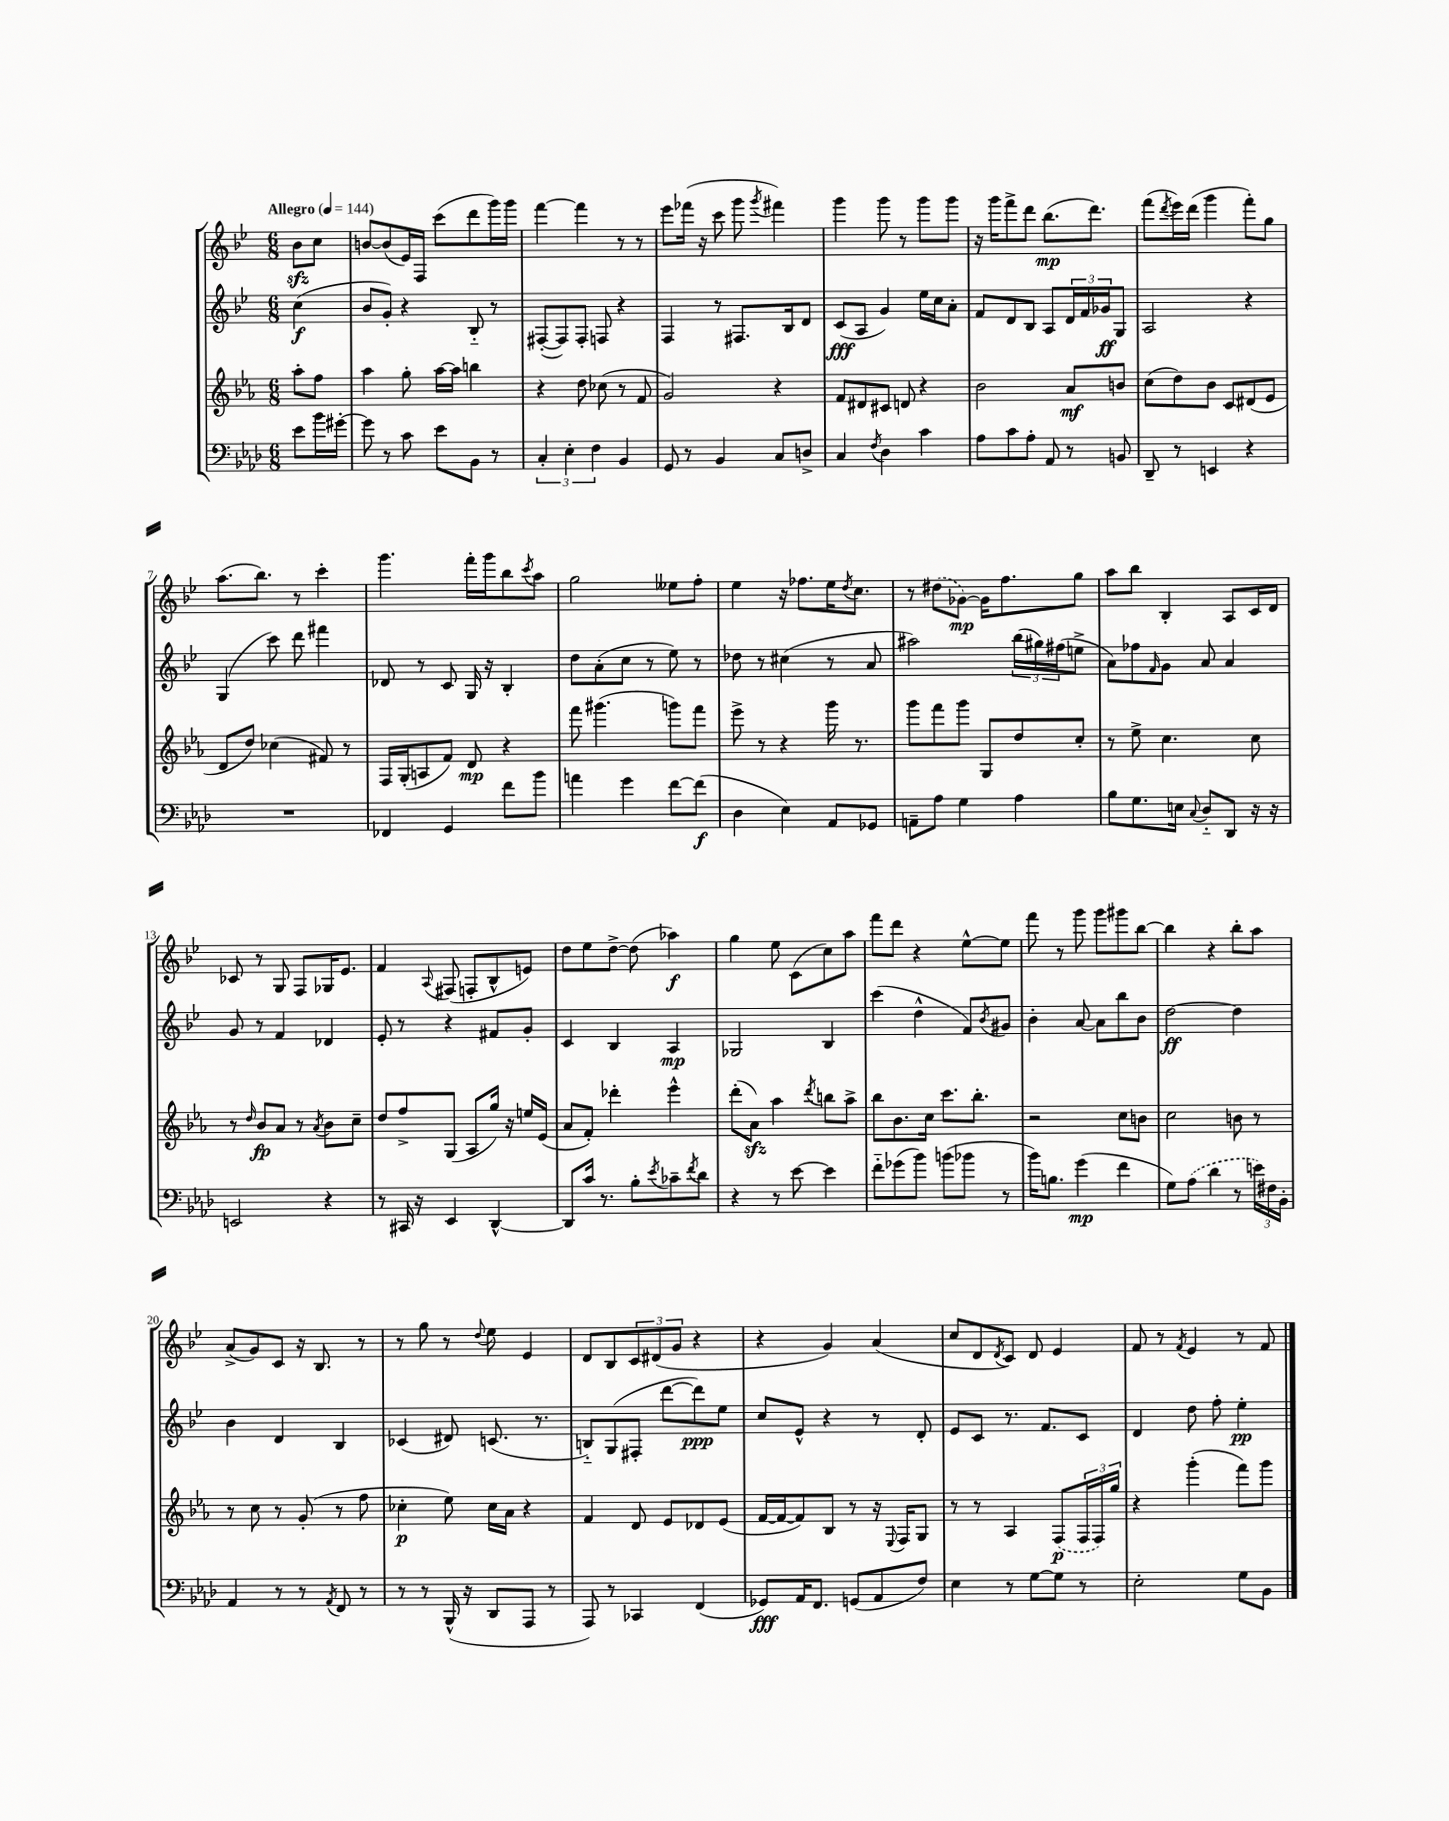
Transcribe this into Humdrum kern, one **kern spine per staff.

**kern	**dynam	**kern	**dynam	**kern	**dynam	**kern	**dynam
*part4	*part4	*part3	*part3	*part2	*part2	*part1	*part1
*staff4	*staff4	*staff3	*staff3	*staff2	*staff2	*staff1	*staff1
*clefF4	*	*clefG2	*	*clefG2	*	*clefG2	*
*k[b-e-a-d-]	*	*k[b-e-a-]	*	*k[b-e-]	*	*k[b-e-]	*
*M6/8	*	*M6/8	*	*M6/8	*	*M6/8	*
*MM144	*	*MM144	*	*MM144	*	*MM144	*
=	=	=	=	=	=	=	=
!	!	!	!	!	!	!LO:TX:a:B:t=Allegro	!
8e-\L	.	8aa-'\L	.	(4cc\	f	8b-zz\L	.
16b-\L	.	8ff\J	.	.	.	8cc\J	.
[16g#X'\JJ	.	.	.	.	.	.	.
=1	=1	=1	=1	=1	=1	=1	=1
8g#\]	.	4aa-\	.	8b-/L	.	[8bn/L	.
8r	.	.	.	8g'/J)	.	(8b/]	.
8c\	.	8gg'\	.	4r	.	16e-/L)	.
.	.	.	.	.	.	16F/JJ	.
8e-\L	.	[16aa-\LL	.	.	.	(8ccc\L	.
.	.	16aa-\JJ]	.	.	.	.	.
8BB-\J	.	4bbn\	.	8B-/	.	8ddd\	.
8r	.	.	.	8r	.	16ggg\L)	.
.	.	.	.	.	.	16ggg\JJ	.
=2	=2	=2	=2	=2	=2	=2	=2
6C'/	.	4r	.	([8F#X'/L	.	[4fff\	.
.	.	.	.	8F#/])	.	.	.
6E-'\	.	.	.	.	.	.	.
.	.	8dd\	.	8F#'/J	.	4fff\]	.
6F\	.	.	.	.	.	.	.
.	.	(8cc-X\	.	8Fn/	.	.	.
4BB-/	.	8r	.	4r	.	8r	.
.	.	8f/	.	.	.	8r	.
=3	=3	=3	=3	=3	=3	=3	=3
8GG/	.	2g/)	.	4F/	.	8eee-\L	.
8r	.	.	.	.	.	(16fff-X\Jk	.
.	.	.	.	.	.	16r	.
4BB-/	.	.	.	8r	.	8ccc\	.
.	.	.	.	8.F#X/L	.	8ggg\	.
.	.	.	.	.	.	8qggg/	.
8C/L	.	4r	.	.	.	4fff#X\)	.
.	.	.	.	16B-/k	.	.	.
8Dn^/J	.	.	.	8d/J	.	.	.
=4	=4	=4	=4	=4	=4	=4	=4
4C/	.	8f/L	.	(8c/L	fff	4ggg\	.
.	.	8d#X/	.	8A/J	.	.	.
8qF/	.	.	.	.	.	.	.
4D-\	.	8c#X/J	.	4g/)	.	8ggg\	.
.	.	8dn/	.	.	.	8r	.
4c\	.	4r	.	16ee-\LL	.	8ggg\L	.
.	.	.	.	16cc\J	.	.	.
.	.	.	.	8a'\J	.	8ggg\J	.
=5	=5	=5	=5	=5	=5	=5	=5
8A-\L	.	2b-\	.	8f/L	.	16r	.
.	.	.	.	.	.	16ggg\KL	.
8c\	.	.	.	8d/	.	8fff^\	.
8A-'\J	.	.	.	8B-/J	.	8ddd\J	.
8AA-/	.	.	.	8A/L	.	(8.bb-\L	mp
8r	.	8a-/L	mf	24d/L	.	.	.
.	.	.	.	24f/	.	.	.
.	.	.	.	.	.	8.ddd\J)	.
.	.	.	.	24g-X/J	ff	.	.
8BBn/	.	8bn/J	.	8G/J	.	.	.
=6	=6	=6	=6	=6	=6	=6	=6
8DD-~/	.	(8cc\L	.	2A/	.	(8fff\L	.
.	.	.	.	.	.	8qddd/	.
8r	.	8dd\)	.	.	.	16eee-\L)	.
.	.	.	.	.	.	(16ddd\JJ	.
4EEn/	.	8b-\J	.	.	.	4ggg\	.
.	.	8c/L	.	.	.	.	.
4r	.	(8d#X/	.	4r	.	8fff'\L)	.
.	.	8e-/J	.	.	.	8gg\J	.
!!LO:LB:g=z
=7	=7	=7	=7	=7	=7	=7	=7
2.r	.	8d/L	.	(4G/	.	(8.aa\L	.
.	.	8dd/J)	.	.	.	.	.
.	.	.	.	.	.	8.bb-\J)	.
.	.	(4cc-X\	.	8ccc\)	.	.	.
.	.	.	.	8ddd\	.	8r	.
.	.	8f#X/)	.	4fff#X\	.	4ccc'\	.
.	.	8r	.	.	.	.	.
=8	=8	=8	=8	=8	=8	=8	=8
4FF-X/	.	16F/LL	.	8d-X/	.	4.ggg\	.
.	.	(16G'/J	.	.	.	.	.
.	.	8An/	.	8r	.	.	.
4GG/	.	8f/J)	.	8c/	.	.	.
.	.	8d/	mp	16G/	.	16fff'\LL	.
.	.	.	.	16r	.	16ggg\J	.
8f\L	.	4r	.	4B-'/	.	8bb-\	.
.	.	.	.	.	.	8qccc/	.
8b-\J	.	.	.	.	.	8aa\J	.
=9	=9	=9	=9	=9	=9	=9	=9
4an\	.	8fff\	.	8dd\L	.	2gg\	.
.	.	(4.ggg#X\	.	(8a'\	.	.	.
4g\	.	.	.	8cc\J	.	.	.
.	.	.	.	8r	.	.	.
[8f\L	.	8gggn\L)	.	8ee-\)	.	8ee--X\L	.
(8f\J]	f	8fff\J	.	8r	.	8ff'\J	.
=10	=10	=10	=10	=10	=10	=10	=10
4D-\	.	8eee-^\	.	8dd-X\	.	4ee-\	.
.	.	8r	.	8r	.	.	.
4E-\)	.	4r	.	(4cc#X\	.	16r	.
.	.	.	.	.	.	8.ff-X\L	.
8AA-/L	.	16ggg\	.	8r	.	16ee-\K	.
.	.	.	.	.	.	8qdd/	.
.	.	8.r	.	.	.	8.cc\J	.
8GG-X/J	.	.	.	8a/	.	.	.
=11	=11	=11	=11	=11	=11	=11	=11
8AAn~\L	.	8ggg\L	.	2aa#X\)	.	8r	.
8A-\J	.	8fff\	.	.	.	(8dd#X\L	.
4G\	.	8ggg\J	.	.	.	[8g-X\J)	mp
.	.	8G/L	.	.	.	16g-\KL]	.
.	.	.	.	.	.	8.ff\	.
4A-\	.	8dd/	.	(24bb-\LL	.	.	.
.	.	.	.	24gg#X\)	.	.	.
.	.	.	.	(24ff#X\J	.	.	.
.	.	8cc'/J	.	8een^\J	.	8gg\J	.
=12	=12	=12	=12	=12	=12	=12	=12
8B-\L	.	8r	.	8a\L)	.	8aa\L	.
8.G\	.	8ee-^\	.	8ff-X\	.	8bb-\J	.
.	.	.	.	16qqf/	.	.	.
.	.	4.cc\	.	8g\J	.	4B-'/	.
16En\Jk	.	.	.	.	.	.	.
8qqC/	.	.	.	.	.	.	.
8D-/L	.	.	.	8a/	.	.	.
8DD-/J	.	.	.	4a/	.	8A/L	.
16r	.	8cc\	.	.	.	16c/L	.
16r	.	.	.	.	.	16d/JJ	.
!!LO:LB:g=z
=13	=13	=13	=13	=13	=13	=13	=13
2EEn/	.	8r	.	8g/	.	8c-X/	.
.	.	16qqdd/	.	.	.	.	.
.	.	8b-/L	fp	8r	.	8r	.
.	.	8a-/J	.	4f/	.	8G/	.
.	.	8r	.	.	.	8F/L	.
.	.	8qa-/	.	.	.	.	.
4r	.	8b-\L	.	4d-X/	.	16G-X/K	.
.	.	.	.	.	.	8.e-/J	.
.	.	8cc~\J	.	.	.	.	.
=14	=14	=14	=14	=14	=14	=14	=14
8r	.	8dd/L	.	8e-'/	.	4f/	.
16CC#X/	.	8ff^/	.	8r	.	.	.
16r	.	.	.	.	.	.	.
.	.	.	.	.	.	8qqA/	.
4EE-/	.	(8G/J	.	4r	.	(8F#X/	.
.	.	8A-/L	.	.	.	8Fn'/L	.
[4DD-^^/	.	16gg/Jk)	.	8f#X/L	.	8B-^^/	.
.	.	16r	.	.	.	.	.
.	.	16een/LL	.	8g'/J	.	8en/J)	.
.	.	(16e-/JJ	.	.	.	.	.
=15	=15	=15	=15	=15	=15	=15	=15
8DD-/L]	.	8a-/L	.	4c/	.	8dd\L	.
16c/Jk	.	8f'/J)	.	.	.	8ee-\	.
8.r	.	.	.	.	.	.	.
.	.	4ddd-X'\	.	4B-/	.	[8dd^\J	.
8B-'\L	.	.	.	.	.	(8dd\]	.
8qe-/	.	.	.	.	.	.	.
8c-X~\	.	4eee-^^\	.	4A/	mp	4aa-X\)	f
8qf/	.	.	.	.	.	.	.
8d-\J	.	.	.	.	.	.	.
=16	=16	=16	=16	=16	=16	=16	=16
4r	.	(8ddd'\L	.	2G-X/	.	4gg\	.
.	.	8a-zz\J)	.	.	.	.	.
8r	.	4aa-\	.	.	.	8ee-\	.
[8e-\	.	.	.	.	.	(8c\L	.
.	.	8qddd/	.	.	.	.	.
4e-\]	.	8bbn\L	.	4B-/	.	8cc\)	.
.	.	8aa-^\J	.	.	.	8aa\J	.
=17	=17	=17	=17	=17	=17	=17	=17
8f\L	.	8bb-\L	.	(4ccc\	.	8fff\L	.
(8g-X\	.	8.b-\	.	.	.	8ddd\J	.
8b-\J)	.	.	.	4dd^^\	.	4r	.
.	.	16cc\Jk	.	.	.	.	.
(8bn\L	.	8.ccc\L	.	.	.	.	.
8b-X\J	.	.	.	8f/L)	.	[8ee-^^\L	.
.	.	8.bb-'\J	.	.	.	.	.
.	.	.	.	8qb-/	.	.	.
8r	.	.	.	8g#X/J	.	8ee-\J]	.
=18	=18	=18	=18	=18	=18	=18	=18
16b-\KL)	.	2r	.	4b-'\	.	8fff\	.
8.Bn\J	.	.	.	.	.	.	.
.	.	.	.	.	.	8r	.
(4g\	mp	.	.	[8a/	.	8ggg\	.
.	.	.	.	8a\L]	.	8ggg\L	.
4f\	.	8cc\L	.	8bb-\	.	8ggg#X\	.
.	.	8bn\J	.	8b-\J	.	[8bb-\J	.
=19	=19	=19	=19	=19	=19	=19	=19
8G\L)	.	2cc\	.	[2dd\	ff	4bb-\]	.
(8A-\J	.	.	.	.	.	.	.
4d-\	.	.	.	.	.	4r	.
8r	.	8bn\	.	4dd\]	.	8bb-'\L	.
24en\LL)	.	8r	.	.	.	8aa\J	.
24F#X\	.	.	.	.	.	.	.
24BB-'\JJ	.	.	.	.	.	.	.
!!LO:LB:g=z
=20	=20	=20	=20	=20	=20	=20	=20
4AA-/	.	8r	.	4b-\	.	(8a^/L	.
.	.	8cc\	.	.	.	8g/)	.
8r	.	8r	.	4d/	.	8c/J	.
8r	.	(8g'/	.	.	.	16r	.
.	.	.	.	.	.	8.B-/	.
8qAA-/	.	.	.	.	.	.	.
8FF/	.	8r	.	4B-/	.	.	.
8r	.	8ff\	.	.	.	8r	.
=21	=21	=21	=21	=21	=21	=21	=21
8r	.	4cc-X'\	p	(4c-X/	.	8r	.
8r	.	.	.	.	.	8gg\	.
(16BBB-^^/	.	8ee-\)	.	8d#X/)	.	8r	.
16r	.	.	.	.	.	.	.
.	.	.	.	.	.	8qqdd/	.
8DD-/L	.	16cc-\LL	.	(8.cn/	.	8ee-\	.
.	.	16a-\JJ	.	.	.	.	.
8AAA-/J	.	4r	.	.	.	4e-/	.
.	.	.	.	8.r	.	.	.
8r	.	.	.	.	.	.	.
=22	=22	=22	=22	=22	=22	=22	=22
8AAA-/)	.	4f/	.	8Bn/L)	.	8d/L	.
8r	.	.	.	(8G/	.	8B-/	.
4CC-X/	.	8d/	.	8F#X'/J	.	12c/	.
.	.	.	.	.	.	(12d#X/	.
.	.	8e-/L	.	[8ddd\L	.	.	.
.	.	.	.	.	.	12g/J	.
(4FF/	.	8d-X/	.	8ddd\])	ppp	4r	.
.	.	(8e-/J	.	8ee-\J	.	.	.
=23	=23	=23	=23	=23	=23	=23	=23
8GG-X/L)	fff	[16f/LL	.	8cc/L	.	4r	.
.	.	16f/J_	.	.	.	.	.
16AA-/K	.	8f/])	.	8e-^^/J	.	.	.
8.FF/J	.	.	.	.	.	.	.
.	.	8B-/J	.	4r	.	4g/)	.
(8GGn/L	.	8r	.	.	.	.	.
8AA-/	.	16r	.	8r	.	(4a/	.
.	.	8qqE-/	.	.	.	.	.
.	.	16F/KL	.	.	.	.	.
8F/J)	.	8G/J	.	8d'/	.	.	.
=24	=24	=24	=24	=24	=24	=24	=24
4E-\	.	8r	.	8e-/L	.	8cc/L	.
.	.	8r	.	8c/J	.	8d/	.
.	.	.	.	.	.	8qd/	.
8r	.	4A-/	.	8.r	.	8c/J)	.
[8G\L	.	.	.	.	.	8d/	.
.	.	.	.	8.f/L	.	.	.
8G\J]	.	(8F/L	p	.	.	4e-/	.
8r	.	24F/L	.	8c/J	.	.	.
.	.	24F/)	.	.	.	.	.
.	.	24gg/JJ	.	.	.	.	.
=25	=25	=25	=25	=25	=25	=25	=25
2E-'\	.	4r	.	4d/	.	8f/	.
.	.	.	.	.	.	8r	.
.	.	.	.	.	.	8qf/	.
.	.	(4ggg'\	.	8dd\	.	4e-/	.
.	.	.	.	8ff'\	.	.	.
8G\L	.	8fff\L)	.	4ee-'\	pp	8r	.
8BB-\J	.	8ggg\J	.	.	.	8f/	.
==	==	==	==	==	==	==	==
*-	*-	*-	*-	*-	*-	*-	*-
